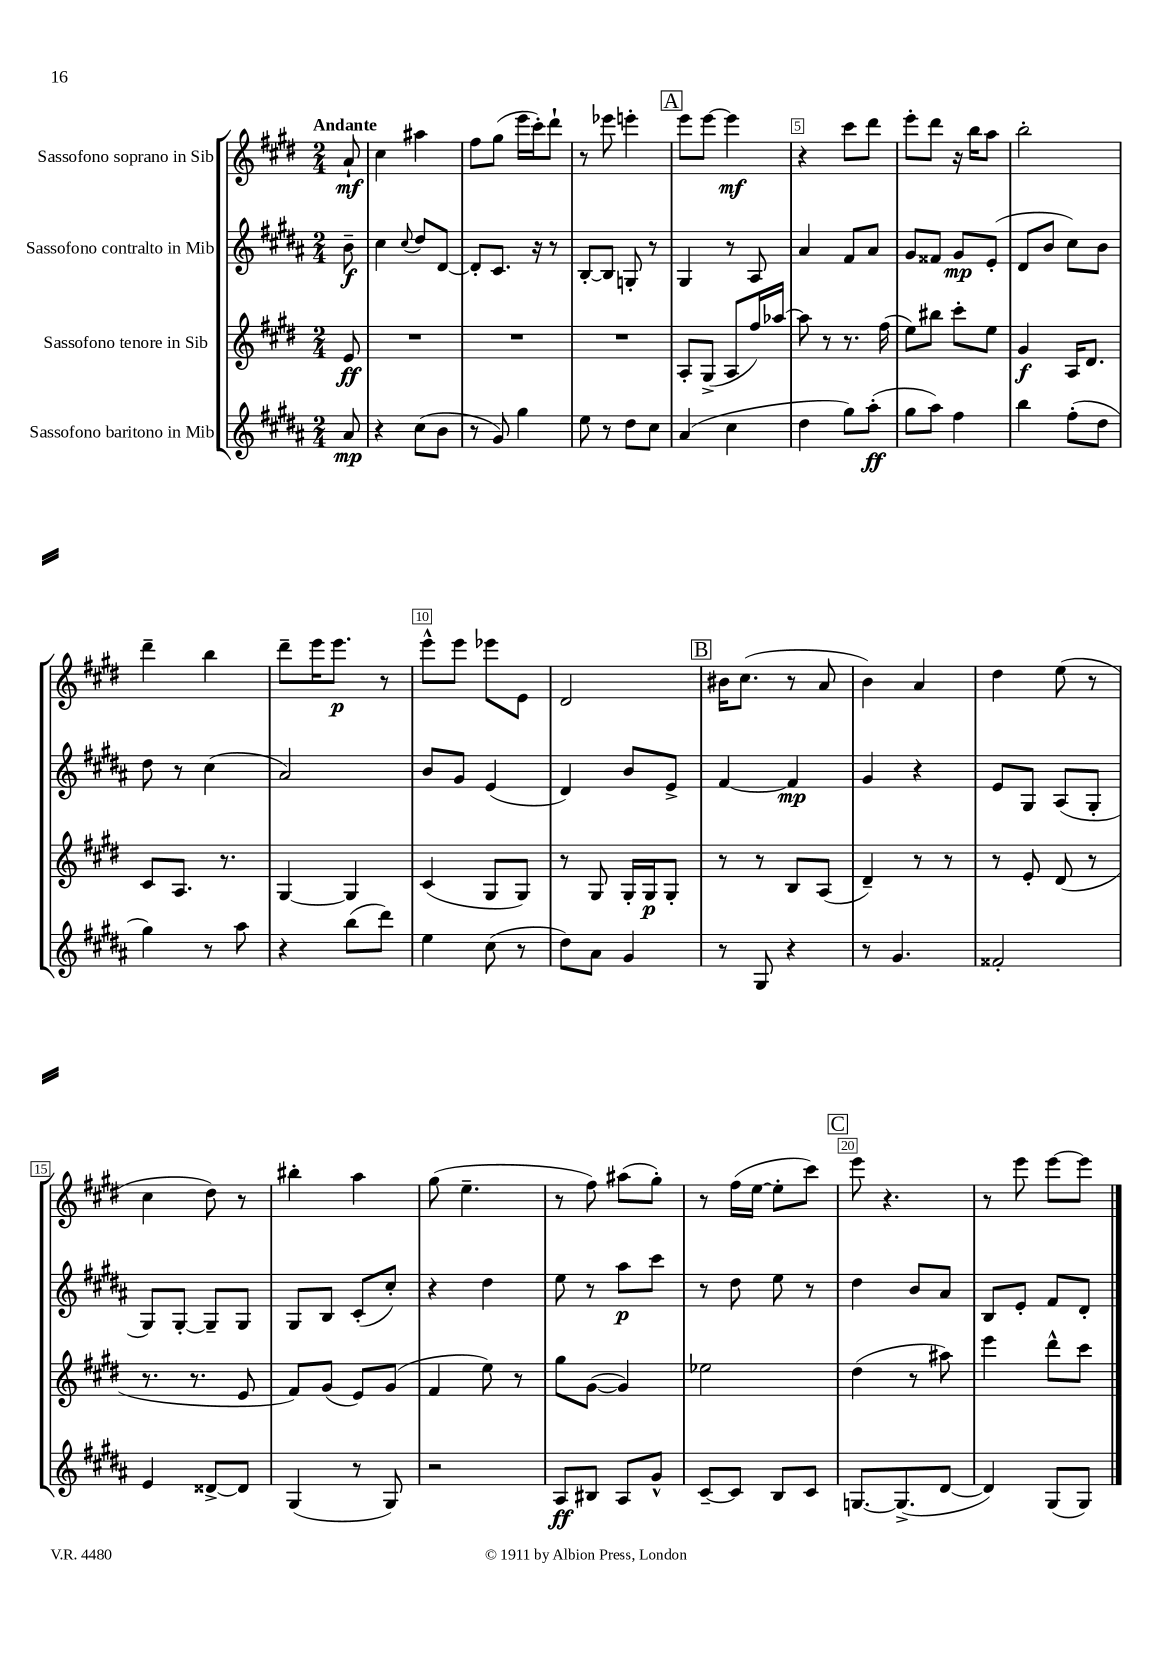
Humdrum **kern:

**kern	**kern	**kern	**kern
*staff4	*staff3	*staff2	*staff1
*clefG2	*clefG2	*clefG2	*clefG2
*k[f#c#g#d#a#]	*k[f#c#g#d#]	*k[f#c#g#d#a#]	*k[f#c#g#d#]
*M2/4	*M2/4	*M2/4	*M2/4
8a#	8e	8b~	8a`
=	=	=	=
4r	2r	4cc#	4cc#
.	.	8qqcc#	.
(8cc#	.	8dd#	4aa#
8b	.	[8d#	.
=	=	=	=
8r	2r	8d#']	8ff#
8g#)	.	8.c#	(8gg#
4gg#	.	.	16eee
.	.	16r	16ccc#')
.	.	8r	8ddd#`
=	=	=	=
8ee	2r	[8B'	8r
8r	.	8B]	8eee-
8dd#	.	8G'	4eee'
8cc#	.	8r	.
=	=	=	=
(4a#	8A'	4G#	8eee
.	(8G#^	.	[8eee
4cc#	8A	8r	4eee]
.	16ff#)	8A#	.
.	[16aa-	.	.
=	=	=	=
4dd#	8aa-]	4a#	4r
.	8r	.	.
8gg#)	8.r	8f#	8ccc#
(8aa#'	.	8a#	8ddd#
.	(16ff#	.	.
=	=	=	=
8gg#	8ee)	8g#	8eee'
8aa#)	8bb#	8f##	8ddd#
4ff#	8ccc#'	8g#	16r
.	.	.	16bb
.	8ee	(8e'	8aa
=	=	=	=
4bb	4g#	8d#	2bb'
.	.	8b	.
(8ff#'	16A	8cc#)	.
.	8.d#	.	.
8dd#	.	8b	.
=	=	=	=
4gg#)	8c#	8dd#	4ddd#~
.	8.A	8r	.
8r	.	(4cc#	4bb
.	8.r	.	.
8aa#	.	.	.
=	=	=	=
4r	[4G#	2a#)	8ddd#~
.	.	.	16eee
.	.	.	8.eee
(8bb	4G#]	.	.
8ddd#)	.	.	8r
=	=	=	=
4ee	(4c#	8b	8eee^^
.	.	8g#	8eee
(8cc#	8G#	(4e	8eee-
8r	8G#)	.	8e
=	=	=	=
8dd#)	8r	4d#)	2d#
8a#	8G#	.	.
4g#	16G#'	8b	.
.	16G#	.	.
.	8G#'	8e^	.
=	=	=	=
8r	8r	[4f#	16b#
.	.	.	(8.cc#
8G#	8r	.	.
4r	8B	4f#]	8r
.	(8A	.	8a
=	=	=	=
8r	4d#~)	4g#	4b)
4.g#	.	.	.
.	8r	4r	4a
.	8r	.	.
=	=	=	=
2f##'	8r	8e	4dd#
.	8e'	8G#	.
.	(8d#	(8A#	(8ee
.	8r	8G#'	8r
=	=	=	=
4e	8.r	8G#)	4cc#
.	.	[8G#'	.
.	8.r	.	.
[8d##^	.	8G#~]	8dd#)
8d##]	8e	8G#	8r
=	=	=	=
(4G#	8f#)	8G#	4bb#'
.	(8g#	8B	.
8r	8e)	(8c#'	4aa
8G#)	(8g#	8cc#')	.
=	=	=	=
2r	4f#	4r	(8gg#
.	.	.	4.ee~
.	8ee)	4dd#	.
.	8r	.	.
=	=	=	=
8A#	8gg#	8ee	8r
8B#	([8g#	8r	8ff#)
8A#	4g#])	8aa#	(8aa#
8g#^^	.	8ccc#	8gg#')
=	=	=	=
[8c#~	2ee-	8r	8r
8c#]	.	8dd#	(16ff#
.	.	.	[16ee
8B	.	8ee	8ee']
8c#	.	8r	8ccc#)
=	=	=	=
[8.G	(4dd#	4dd#	8eee
.	.	.	4.r
(8.G^]	.	.	.
.	8r	8b	.
[8d#	8aa#)	8a#	.
=	=	=	=
4d#])	4eee	8B	8r
.	.	8e'	8eee
(8G#	8ddd#^^	8f#	[8eee
8G#)	8ccc#	8d#'	8eee]
==	==	==	==
*-	*-	*-	*-
